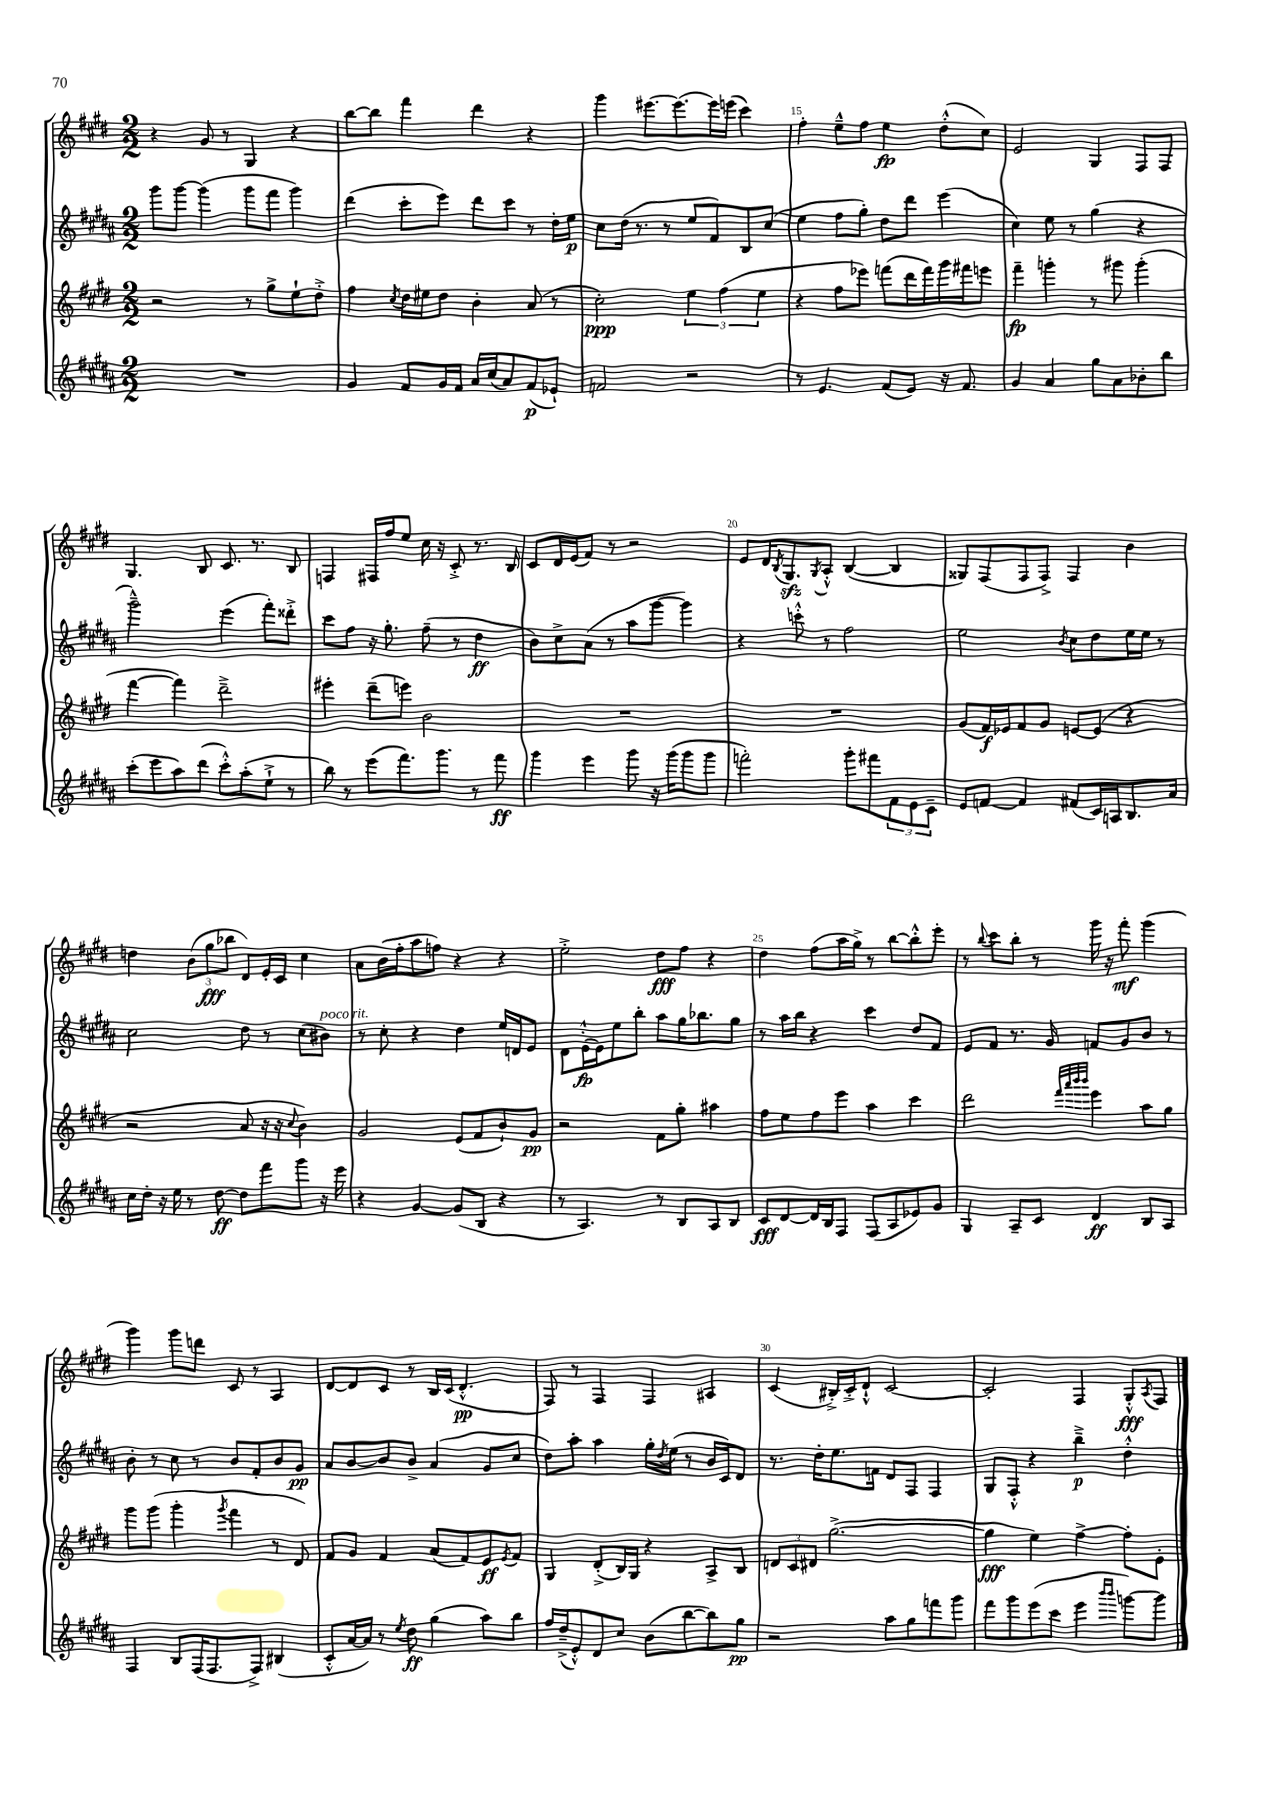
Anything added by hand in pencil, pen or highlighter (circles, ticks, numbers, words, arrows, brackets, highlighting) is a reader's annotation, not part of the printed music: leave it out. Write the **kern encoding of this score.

**kern	**kern	**kern	**kern
*staff4	*staff3	*staff2	*staff1
*clefG2	*clefG2	*clefG2	*clefG2
*k[f#c#g#d#a#]	*k[f#c#g#d#]	*k[f#c#g#d#a#]	*k[f#c#g#d#]
*M2/2	*M2/2	*M2/2	*M2/2
1r	2r	8ggg#	4r
.	.	[8ggg#	.
.	.	(4ggg#]	8g#
.	.	.	8r
.	8r	8ggg#	4G#
.	8gg#^	8fff#	.
.	8ee`	4ggg#)	4r
.	8dd#'^	.	.
=	=	=	=
4g#	4ff#	(4ddd#	[8bb
.	.	.	8bb]
.	8qcc#	.	.
8f#	16dd#	8ccc#'	4fff#
.	16ee#	.	.
16g#	8dd#	8eee)	.
16f#	.	.	.
16a#	4b'	8ddd#	4ddd#
(16cc#	.	.	.
8a#)	.	8ccc#	.
(8f#	(8a	8r	4r
8e-`)	8r	16dd#'	.
.	.	16ee	.
=	=	=	=
2f	2cc#')	8cc#	4ggg#
.	.	(16dd#	.
.	.	8.r	.
.	.	.	[8.eee#
.	.	8r	.
.	.	.	8.eee#_
2r	6ee	8ee	.
.	.	8f#)	16eee#]
.	(6ff#	.	.
.	.	.	(16eee
.	.	8B	4ccc#)
.	6ee	.	.
.	.	(8cc#	.
=	=	=	=
8r	4r	4ee	4ff#'
4.e	.	.	.
.	8ff#	8ff#	8ee~^^
.	8eee-)	8gg#')	8ff#
(8f#	(8fff	8dd#	4ee
8e)	16ddd#	8ddd#	.
.	16fff)	.	.
16r	16ggg#	(4eee	(8dd#'^^
8.f#	16fff#	.	.
.	8eee	.	8cc#)
=	=	=	=
4g#	4fff#~	4cc#)	2e
4a#	4ggg'	8ee	.
.	.	8r	.
8gg#	8r	(4gg#	4G#
8a#	8ggg#	.	.
8b-'	(4ggg#'	4r	8F#
8bb	.	.	8F#
=	=	=	=
(8ccc#'	[4fff#	2ggg#~^^)	4.G#
8eee	.	.	.
8aa#)	4fff#])	.	.
(8ddd#	.	.	8B
8ccc#'^^)	2ddd#~^	(4eee	8.c#
(8aa#'	.	.	.
.	.	.	8.r
8ee`^	.	8fff#')	.
8r	.	8ddd##'^	8B
=	=	=	=
8bb)	4eee#'	8ccc#	4F
8r	.	8ff#	.
(8eee	(8ddd#~	16r	16F#
.	.	8.gg#'	16ff#
8.fff#)	8eee)	.	8ee
.	2b	(8ff#~	16cc#
8.ggg#	.	.	16r
.	.	8r	8c#'^
8r	.	4dd#	8.r
8fff#	.	.	.
.	.	.	16B
=	=	=	=
4ggg#	1r	8b)	8c#
.	.	8cc#^	16d#
.	.	.	(16e
4eee	.	(8a#	8f#)
.	.	8r	8r
8ggg#	.	8aa#	2r
16r	.	[8ggg#	.
(16ggg#	.	.	.
8ggg#	.	4ggg#])	.
8ggg#	.	.	.
=	=	=	=
2fff')	1r	4r	8e
.	.	.	16d#
.	.	.	8qB
.	.	.	8.G#
.	.	8ccc'^^	.
.	.	.	8qG#
.	.	8r	8A'^^
8ggg#'	.	2ff#	([4B
8fff#	.	.	.
12f#	.	.	4B]
12e	.	.	.
12c#~	.	.	.
=	=	=	=
8e	(8g#	2ee	8G##)
[8f	16f#)	.	(8F#
.	16e-	.	.
4f]	8f#	.	8F#
.	8g#	.	8F#^)
.	.	8qb	.
(8f#	[8e	8cc#	4F#
16c#)	(8e]	8dd#	.
16A	.	.	.
8.B	4r	16ee	4b
.	.	16ee	.
.	.	8r	.
16a#	.	.	.
=	=	=	=
16cc#	2r	2cc#	4dd
16dd#'	.	.	.
16r	.	.	.
16ee	.	.	.
8r	.	.	(12b
.	.	.	12gg#
[8dd#	.	.	.
.	.	.	12bb-
8dd#]	8a	8dd#	8d#)
8fff#	16r	8r	16e'
.	16r	.	16c#
.	8qqcc#	.	.
8ggg#	4b)	(8cc#	4cc#
16r	.	8b#)	.
16eee	.	.	.
=	=	=	=
4r	2g#	8r	8a
.	.	8cc#'	(16b
.	.	.	16ff#'
[4g#	.	4r	8aa
.	.	.	8ff)
(8g#]	(8e	4dd#	4r
8B	8f#	.	.
4r	8b`)	16ee	4r
.	.	16d	.
.	8g#	8e	.
=	=	=	=
8r	2r	8d#	2ee'^
4.A#)	.	[16e'^^	.
.	.	16e]	.
.	.	8ee	.
.	.	8bb'	.
8r	8f#	8aa#	8dd#
8B	8gg#'	16gg#	8ff#
.	.	8.bb-	.
8A#	4aa#	.	4r
8B	.	8gg#	.
=	=	=	=
8c#	8ff#	8r	4dd#
[8d#	8ee	16aa#	.
.	.	16bb	.
16d#]	8ff#	4r	(8ff#
16B	.	.	.
8F#	8eee	.	16aa
.	.	.	16gg#^)
(8F#	4aa	4ccc#	8r
8A#	.	.	[8bb
8e-)	4ccc#	8dd#	8bb'^^]
8g#	.	8f#	8eee'
=	=	=	=
4G#	2ddd#	8e	8r
.	.	.	8qqbb
.	.	8f#	8ccc#
8A#~	.	8.r	8bb'
8c#	.	.	8r
.	.	16g#	.
.	32qqfff#	.	.
.	32qqaaa	.	.
.	32qqbbb	.	.
.	32qqbbb	.	.
4d#	4eee	8f	16ggg#
.	.	.	16r
.	.	8g#	8fff#'
8B	8aa	8b	(4ggg#
8A#	8gg#	8r	.
=	=	=	=
4F#	8ggg#	8b'	4ggg#)
.	(8ggg#	8r	.
8B	4ggg#'	8cc#	8ggg#
(16F#	.	8r	8ddd
8.F#	.	.	.
.	8qggg#	.	.
.	4fff#	8b	8c#
8F#^)	.	8f#'	8r
(4B#	8r	8b	4A
.	8d#)	8g#	.
=	=	=	=
8c#'^^	8f#	8a#	[8d#
[16a#	8g#	[8b	8d#]
16a#])	.	.	.
8r	4f#	8b]	8c#
8qee	.	.	.
8dd#	.	8b^	8r
(4gg#	(8a	(4a#	16B
.	.	.	(16c#
.	8f#)	.	4.d#'^^
8aa#)	8e	8g#	.
.	8qe	.	.
8bb	8f#	8cc#	.
=	=	=	=
16ff#	4G#	8dd#)	8F#)
(16dd#~^	.	.	.
8e'^^)	.	8aa#'	8r
8d#	(8d#'^	4aa#	4F#
8cc#	16B)	.	.
.	16G#	.	.
(8b	4r	16gg#'	4F#
.	.	8qdd#	.
.	.	(16ee	.
[8bb	.	8r	.
8bb])	8A^	16b	4A#
.	.	16c#)	.
8gg#	8B	8d#	.
=	=	=	=
2r	12d	8.r	(4c#
.	12c#	.	.
.	12d#	.	.
.	.	16dd#'	.
.	([2.gg#^	8.ee	16B#'^)
.	.	.	16c#'^
.	.	.	8d#`^^
.	.	16f	.
8aa#	.	8d#	[2c#
8gg#	.	8F#	.
8fff	.	4F#	.
8ggg#	.	.	.
=	=	=	=
8fff#	4gg#]	8G#	2c#']
8ggg#	.	8F#'^^	.
(8eee	4ee)	4r	.
8ccc#	.	.	.
4eee	[4ff#^	4bb~^	4F#
16qqbbb	.	.	.
16qqbbb	.	.	.
[8ggg)	8ff#']	4dd#'^^	8G#'^^
.	.	.	8qA
8ggg]	8e'	.	8F#
==	==	==	==
*-	*-	*-	*-
